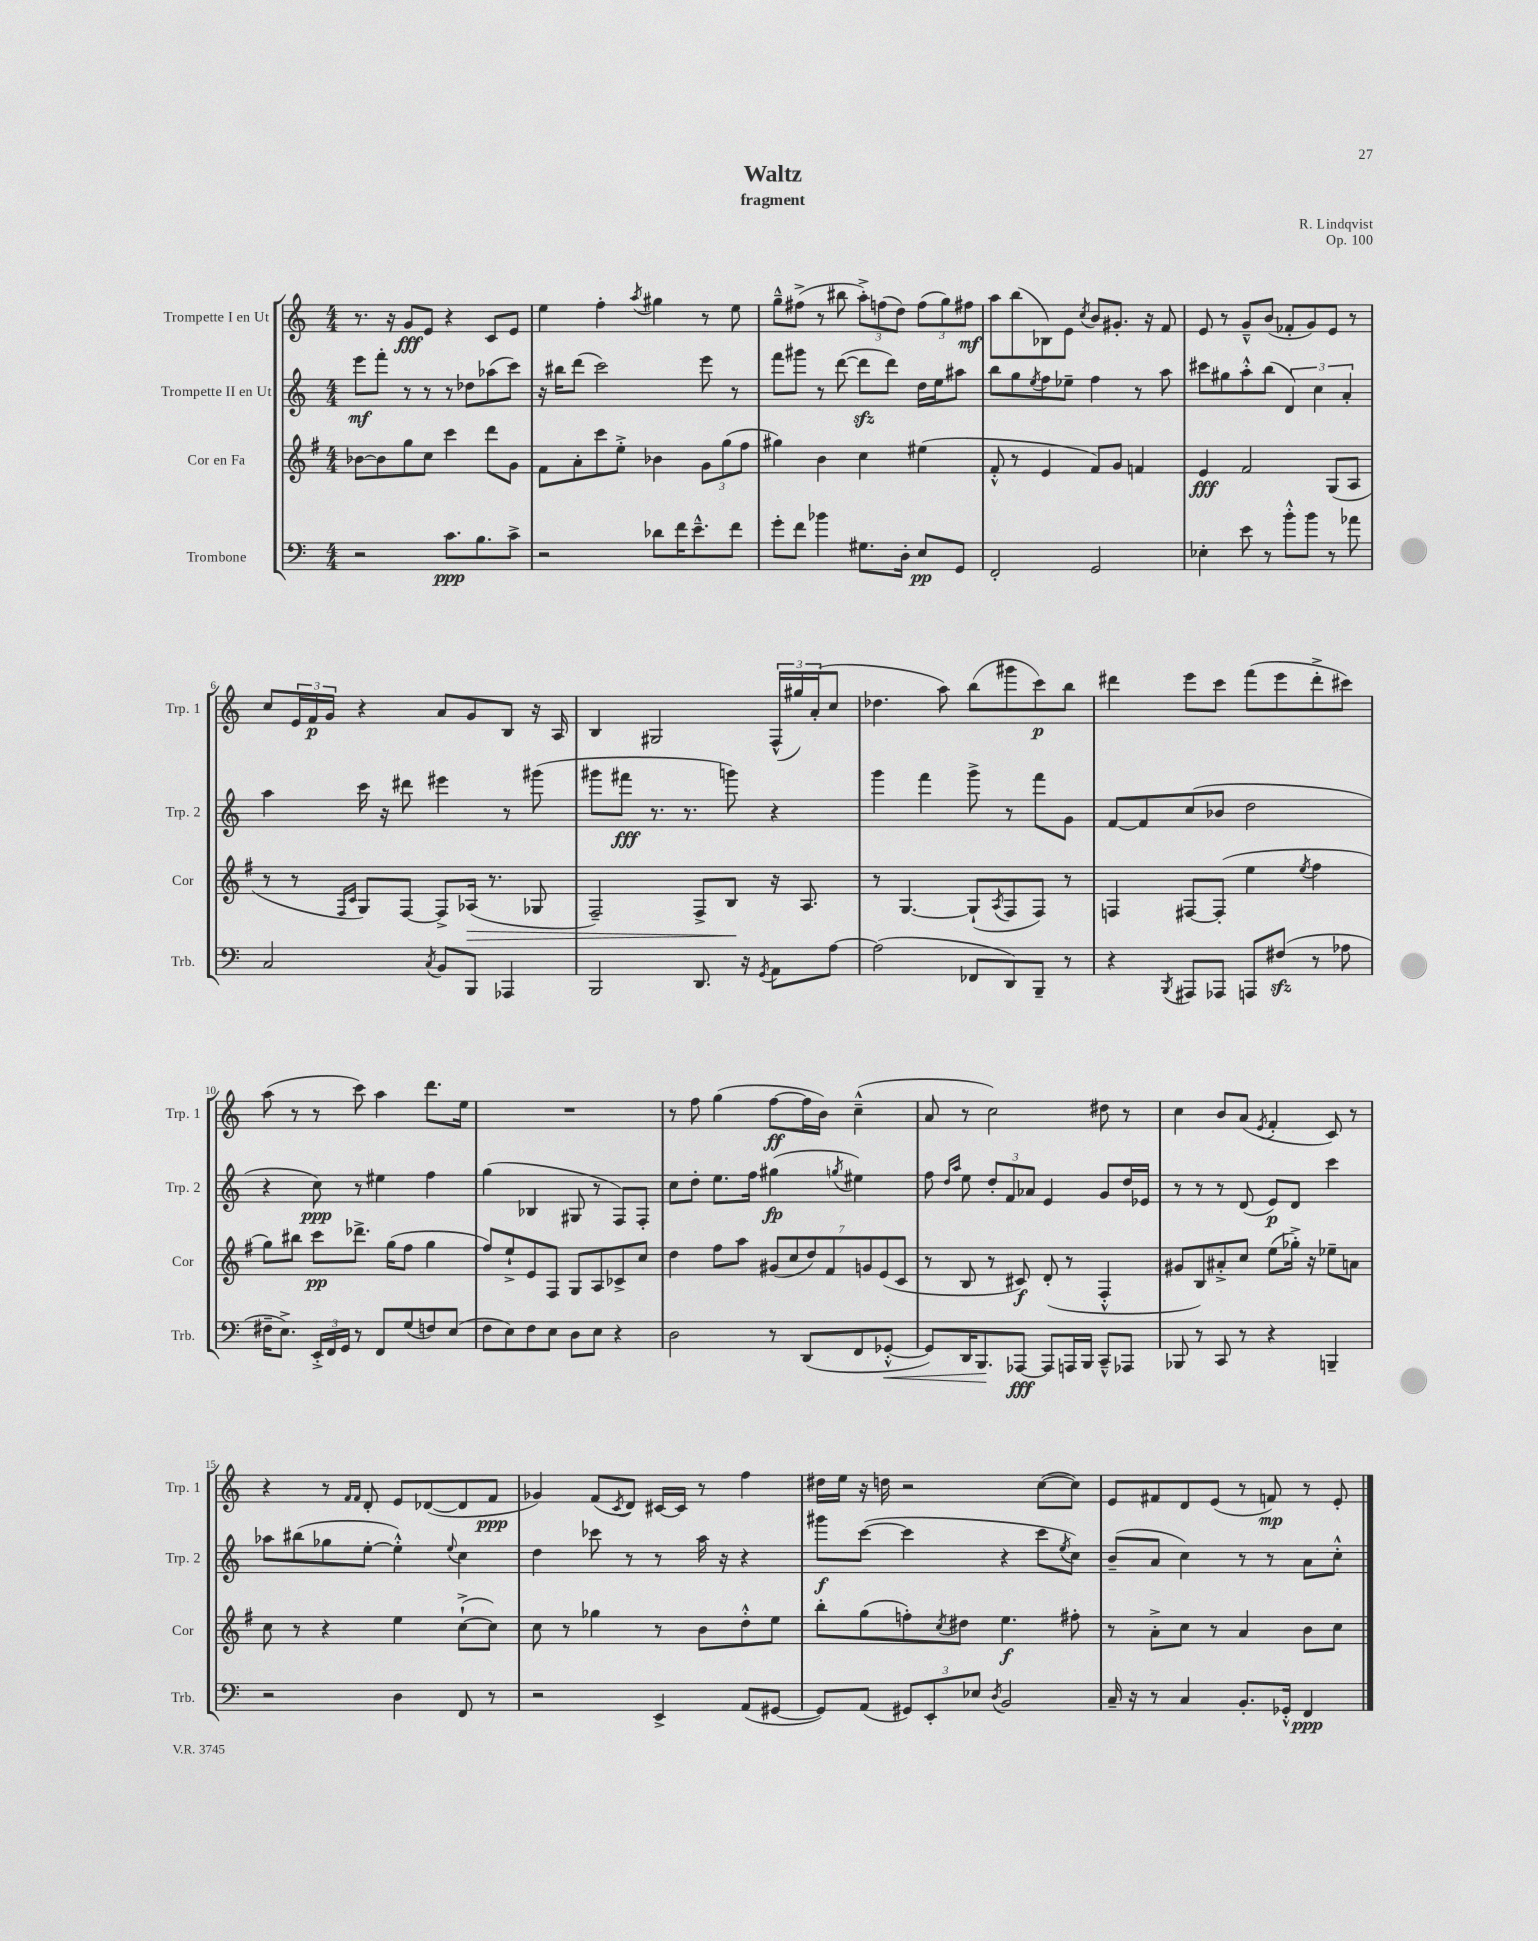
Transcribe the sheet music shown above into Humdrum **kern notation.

**kern	**kern	**kern	**kern
*staff4	*staff3	*staff2	*staff1
*clefF4	*clefG2	*clefG2	*clefG2
*k[]	*k[f#]	*k[]	*k[]
*M4/4	*M4/4	*M4/4	*M4/4
2r	[8b-	8eee	8.r
.	8b-]	8fff'	.
.	.	.	16r
.	8gg	8r	8g
.	8cc	8r	8e
8.c	4ccc	8r	4r
.	.	8dd-	.
8.B	.	.	.
.	8ddd	(8aa-	8c
8c^	8g	8ccc)	8e
=	=	=	=
2r	8f#	16r	4ee
.	.	16bb#	.
.	8a'	(8ddd	.
.	8ccc	2ccc)	4ff'
.	8ee'^	.	.
.	.	.	8qaa
8d-	4b-	.	4gg#
16f	.	.	.
8.e~^^	.	.	.
.	12g	8eee	8r
.	(12gg	.	.
8f	.	8r	8ee
.	12ff#	.	.
=	=	=	=
8g'	4gg#)	8fff	8gg~^^
8f	.	8ggg#	(8ff#^
4b-	4b	8r	8r
.	.	([8ddd	8bb#
8.G#	4cc	8ddd]	12aa'^)
.	.	.	(12ff
.	.	8ddd)	.
.	.	.	12dd)
16D'	.	.	.
8E	(4ee#	16dd	(12ff
.	.	16ee	.
.	.	.	12gg)
8GG	.	8aa#	.
.	.	.	12ff#
=	=	=	=
2FF'	8f#'^^	8bb	8aa
.	8r	8gg	(8bb
.	.	8qee	.
.	4e	8ff	8B-)
.	.	8ee-~	8e
.	.	.	8qcc
2GG	8f#)	4ff	8b
.	8g	.	8.g#'
.	4f	8r	.
.	.	.	16r
.	.	8aa	8f
=	=	=	=
4E-'	4e	8ccc#	8e
.	.	8gg#	8r
8e	2f#	8aa'^^	8g~^^
8r	.	(8bb	(8b
8b'^^	.	6d)	8f-'
8b	.	.	8g)
.	.	6cc	.
8r	(8G	.	8e
.	.	6a'	.
8a-	8A	.	8r
=	=	=	=
2C	8r	4aa	8cc
.	8r	.	24e
.	.	.	24f
.	.	.	24g
.	16qqF#	.	.
.	16qqc	.	.
.	8G)	16ccc	4r
.	.	16r	.
.	[8F#	8ddd#	.
8qC	.	.	.
8BB	8F#^]	4eee#	8a
8BBB	(16A-	.	8g
.	8.r	.	.
4AAA-	.	8r	8B
.	8G-	(8ggg#	16r
.	.	.	16A
=	=	=	=
2BBB	2F#~)	8ggg#	4B
.	.	8fff#	.
.	.	8.r	2G#
.	.	8.r	.
8.DD	8F#^	.	.
.	8B	8ggg)	.
16r	.	.	.
8qGG	.	.	.
8AA	16r	4r	(24F^^
.	.	.	24gg#)
.	8.A	.	.
.	.	.	(24a'
[8A	.	.	8cc
=	=	=	=
(2A]	8r	4ggg	4.dd-
.	[4.G	.	.
.	.	4fff	.
.	.	.	8aa)
8FF-	(8G`]	8ggg^	(8bb
.	8qA	.	.
8DD)	8F#	8r	8ggg#
8BBB~	8F#)	8fff	8ccc)
8r	8r	8g	8bb
=	=	=	=
4r	4F	[8f	4ddd#
.	.	8f]	.
8qBBB	.	.	.
8AAA#	[8F#	(8cc	8eee
8AAA-	(8F#']	8b-	8ccc
8AAA	4ee	2dd	(8fff
(8F#	.	.	8eee
.	8qee	.	.
8r	4ff#	.	8ddd#'^
8A-	.	.	8ccc#)
=	=	=	=
16F#~	8gg)	4r	(8aa
8.E^)	.	.	.
.	8bb#	.	8r
24EE'^	8ccc	8cc)	8r
24FF	.	.	.
24GG	.	.	.
8r	8.ddd-^	8r	8ccc)
8FF	.	4ee#	4aa
.	(16gg	.	.
(8G	8ff#	.	.
8F)	4gg	4ff	8.ddd
(8E	.	.	.
.	.	.	16ee
=	=	=	=
8F	8ff#)	(4gg	1r
8E)	8ee`^	.	.
8F	8e	4B-	.
8E	8F#	.	.
8D	8G	8G#	.
8E	8A	8r	.
4r	8c-^	8F)	.
.	8cc	8F'	.
=	=	=	=
2D	4dd	8cc	8r
.	.	8dd'	8ff
.	8ff#	8.ee	(4gg
.	8aa	.	.
.	.	16ff	.
8r	(14g#	(4gg#	[8ff
.	14cc	.	.
(8DD	.	.	16ff]
.	14dd)	.	.
.	.	.	16b)
.	14f#	.	.
.	.	8qgg	.
8FF	.	4ee#)	(4cc~^^
.	14g	.	.
.	(14e	.	.
[8GG-'^^	.	.	.
.	14c	.	.
=	=	=	=
8GG-])	8r	8ff	8a
.	.	16qqdd	.
.	.	16qqaa	.
16DD	8B	8ee	8r
8.BBB	.	.	.
.	8r	12dd'	2cc)
.	.	12f	.
[8AAA-	8c#)	.	.
.	.	12a-	.
8AAA-]	(8d'	4e	.
16AAA	8r	.	.
16BBB	.	.	.
8CC~^^	4F#'^^	8g	8dd#
8AAA-	.	16dd	8r
.	.	16e-	.
=	=	=	=
8BBB-	8g#	8r	4cc
8r	8B)	8r	.
8CC	8a#'^	8r	8b
8r	8cc	(8d	(8a
.	.	.	8qe
4r	(8ee	8e)	4f'
.	16gg-'^)	8d	.
.	16r	.	.
4BBB~	8ee-~	4ccc	8c)
.	8a	.	8r
=	=	=	=
2r	8cc	8aa-	4r
.	8r	(8bb#	.
.	4r	8gg-	8r
.	.	.	16qqf
.	.	.	16qqf
.	.	[8ee'	8d'
4D	4ee	4ee'^^])	8e
.	.	.	([8d-
.	.	8qqee	.
8FF	([8cc`^	4cc	8d-]
8r	8cc])	.	8f
=	=	=	=
2r	8cc	4dd	4g-)
.	8r	.	.
.	4gg-	8ccc-	(8f
.	.	.	8qc
.	.	8r	8d)
4EE^	8r	8r	[16c#
.	.	.	16c#]
.	8b	16aa	8r
.	.	16r	.
(8AA	8dd'^^	4r	4ff
[8GG#	8ee	.	.
=	=	=	=
8GG#])	8bb'	8ggg#	16dd#
.	.	.	16ee
(8AA	(8gg	([8ccc	16r
.	.	.	16dd
12GG#)	8ff')	4ccc]	2r
12EE'	.	.	.
.	8qcc	.	.
.	8dd#	.	.
12E-	.	.	.
8qD	.	.	.
2BB	4.ee	4r	.
.	.	8ccc	([8cc
.	.	8qee	.
.	8ff#'	8cc)	8cc])
=	=	=	=
16C~	8r	(8b~	8e
16r	.	.	.
8r	8a'^	8a	8f#
4C	8cc	4cc)	8d
.	8r	.	(8e
8.BB'	4a	8r	8r
.	.	8r	8f)
16GG-'^^	.	.	.
4FF	8b	8a	8r
.	8cc	8cc'^^	8e'
==	==	==	==
*-	*-	*-	*-
